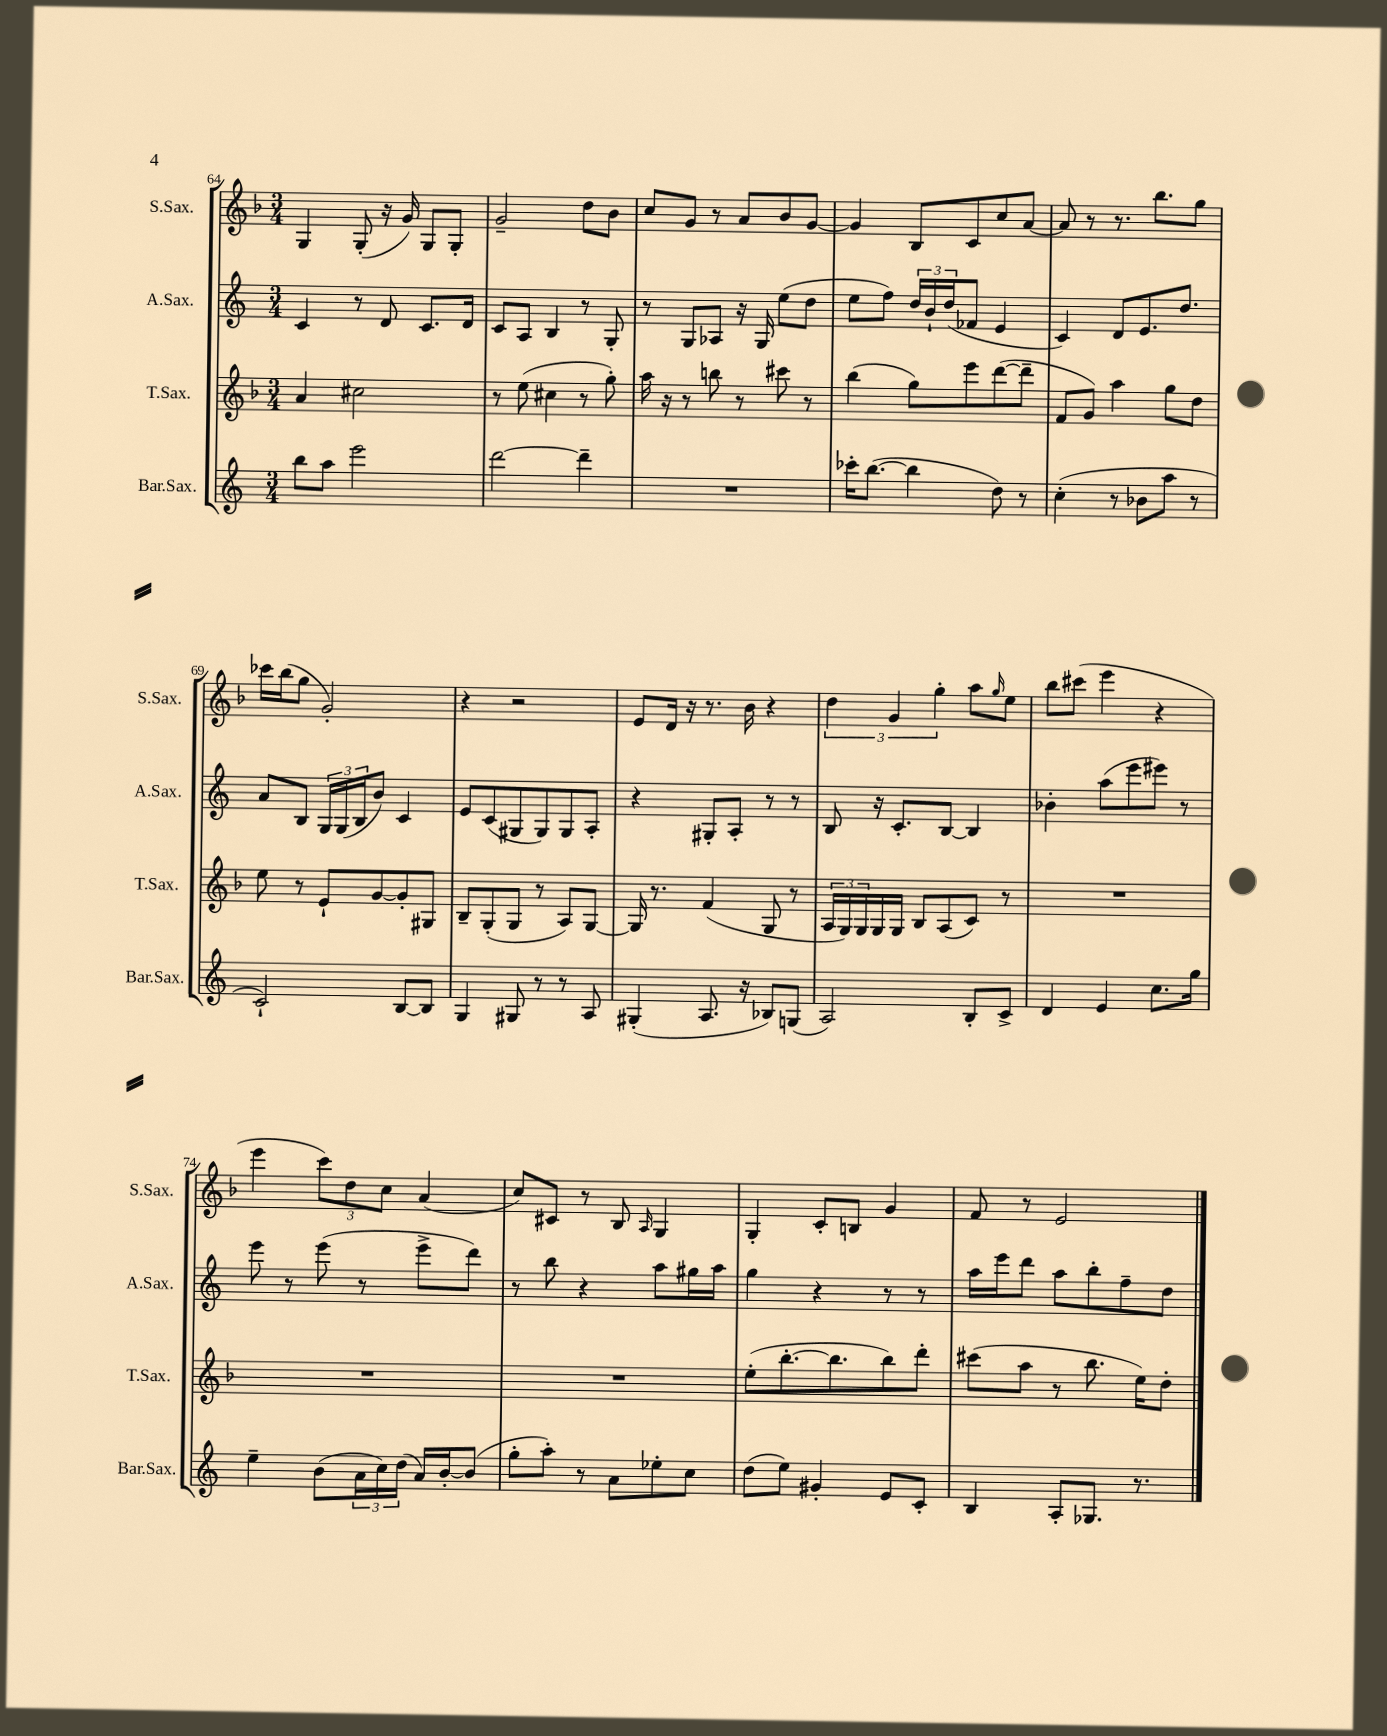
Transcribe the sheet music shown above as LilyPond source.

<<
\new StaffGroup <<
\new Staff = "s0" \with { instrumentName = "S.Sax." shortInstrumentName = "S.Sax." } {
    \clef treble \key f \major \numericTimeSignature \time 3/4
    g4 g8-.( r16 g'16) g8 g8-. |
    g'2-- d''8 bes'8 |
    c''8 g'8 r8 a'8 bes'8 g'8~ |
    g'4 bes8 c'8 c''8 a'8~ |
    a'8 r8 r8. bes''8. g''8 |
    ces'''16 bes''16( g''8 g'2-.) |
    r4 r2 |
    e'8 d'16 r16 r8. bes'16 r4 |
    \tuplet 3/2 { d''4 g'4 g''4-. } a''8 \grace { g''16 } e''8 |
    bes''8 cis'''8( e'''4 r4 |
    e'''4 \tuplet 3/2 { c'''8) d''8 c''8 } a'4( |
    c''8) cis'8 r8 bes8 \grace { a16 } g4 |
    g4-. c'8-. b8 g'4 |
    f'8 r8 e'2 \bar "|." |
}
\new Staff = "s1" \with { instrumentName = "A.Sax." shortInstrumentName = "A.Sax." } {
    \clef treble \key c \major \numericTimeSignature \time 3/4
    c'4 r8 d'8 c'8. d'16 |
    c'8 a8 b4 r8 g8-. |
    r8 g8 aes8 r16 g16 e''8( d''8 |
    e''8 f''8) \tuplet 3/2 { d''16 b'16-! d''16( } fes'8 e'4 |
    c'4) d'8 e'8. d''8. |
    a'8 b8 \tuplet 3/2 { g16 g16( b16 } b'8) c'4 |
    e'8 c'8( gis8 gis8) gis8 a8-. |
    r4 gis8-. a8-. r8 r8 |
    b8 r16 c'8.-. b8~ b4 |
    bes'4-. a''8( e'''8 eis'''8) r8 |
    e'''8 r8 e'''8( r8 e'''8-> d'''8) |
    r8 b''8 r4 a''8 gis''16 a''16 |
    g''4 r4 r8 r8 |
    a''16 e'''16 d'''8 a''8 b''8-. f''8-- d''8 \bar "|." |
}
\new Staff = "s2" \with { instrumentName = "T.Sax." shortInstrumentName = "T.Sax." } {
    \clef treble \key f \major \numericTimeSignature \time 3/4
    a'4 cis''2 |
    r8 e''8( cis''4 r8 g''8-.) |
    a''16 r16 r8 b''8 r8 cis'''8 r8 |
    bes''4( g''8) e'''8 d'''8~( d'''8-- |
    f'8 g'8) a''4 g''8 d''8 |
    e''8 r8 e'8-! g'8~ g'8-. gis8 |
    bes8-- g8-.( g8 r8 a8) g8~ |
    g16 r8. f'4( g8 r8 |
    \tuplet 3/2 { a16 g16) g16 } g16 g16 bes8 a8( c'8) r8 |
    R2. |
    R2. |
    R2. |
    e''8-.( bes''8.~-. bes''8. bes''8) d'''8-. |
    cis'''8( a''8 r8 bes''8. e''16) d''8-. \bar "|." |
}
\new Staff = "s3" \with { instrumentName = "Bar.Sax." shortInstrumentName = "Bar.Sax." } {
    \clef treble \key c \major \numericTimeSignature \time 3/4
    b''8 a''8 e'''2 |
    d'''2~ d'''4-- |
    R2. |
    ces'''16-. b''8.~( b''4 d''8) r8 |
    c''4-.( r8 bes'8 a''8 r8 |
    c'2-!) b8~ b8 |
    g4 gis8 r8 r8 a8 |
    gis4-.( a8. r16 bes8) g8( |
    a2) b8-. c'8-> |
    d'4 e'4 c''8. g''16 |
    e''4-- b'8( \tuplet 3/2 { a'16 c''16) d''16( } a'16) b'16~-. b'8( |
    g''8-. a''8-.) r8 a'8 ees''8-. c''8 |
    d''8( e''8) gis'4-. e'8 c'8-. |
    b4 a8-. ges8. r8. \bar "|." |
}
>>
>>
\layout { \context { \Score currentBarNumber = #64 } }
